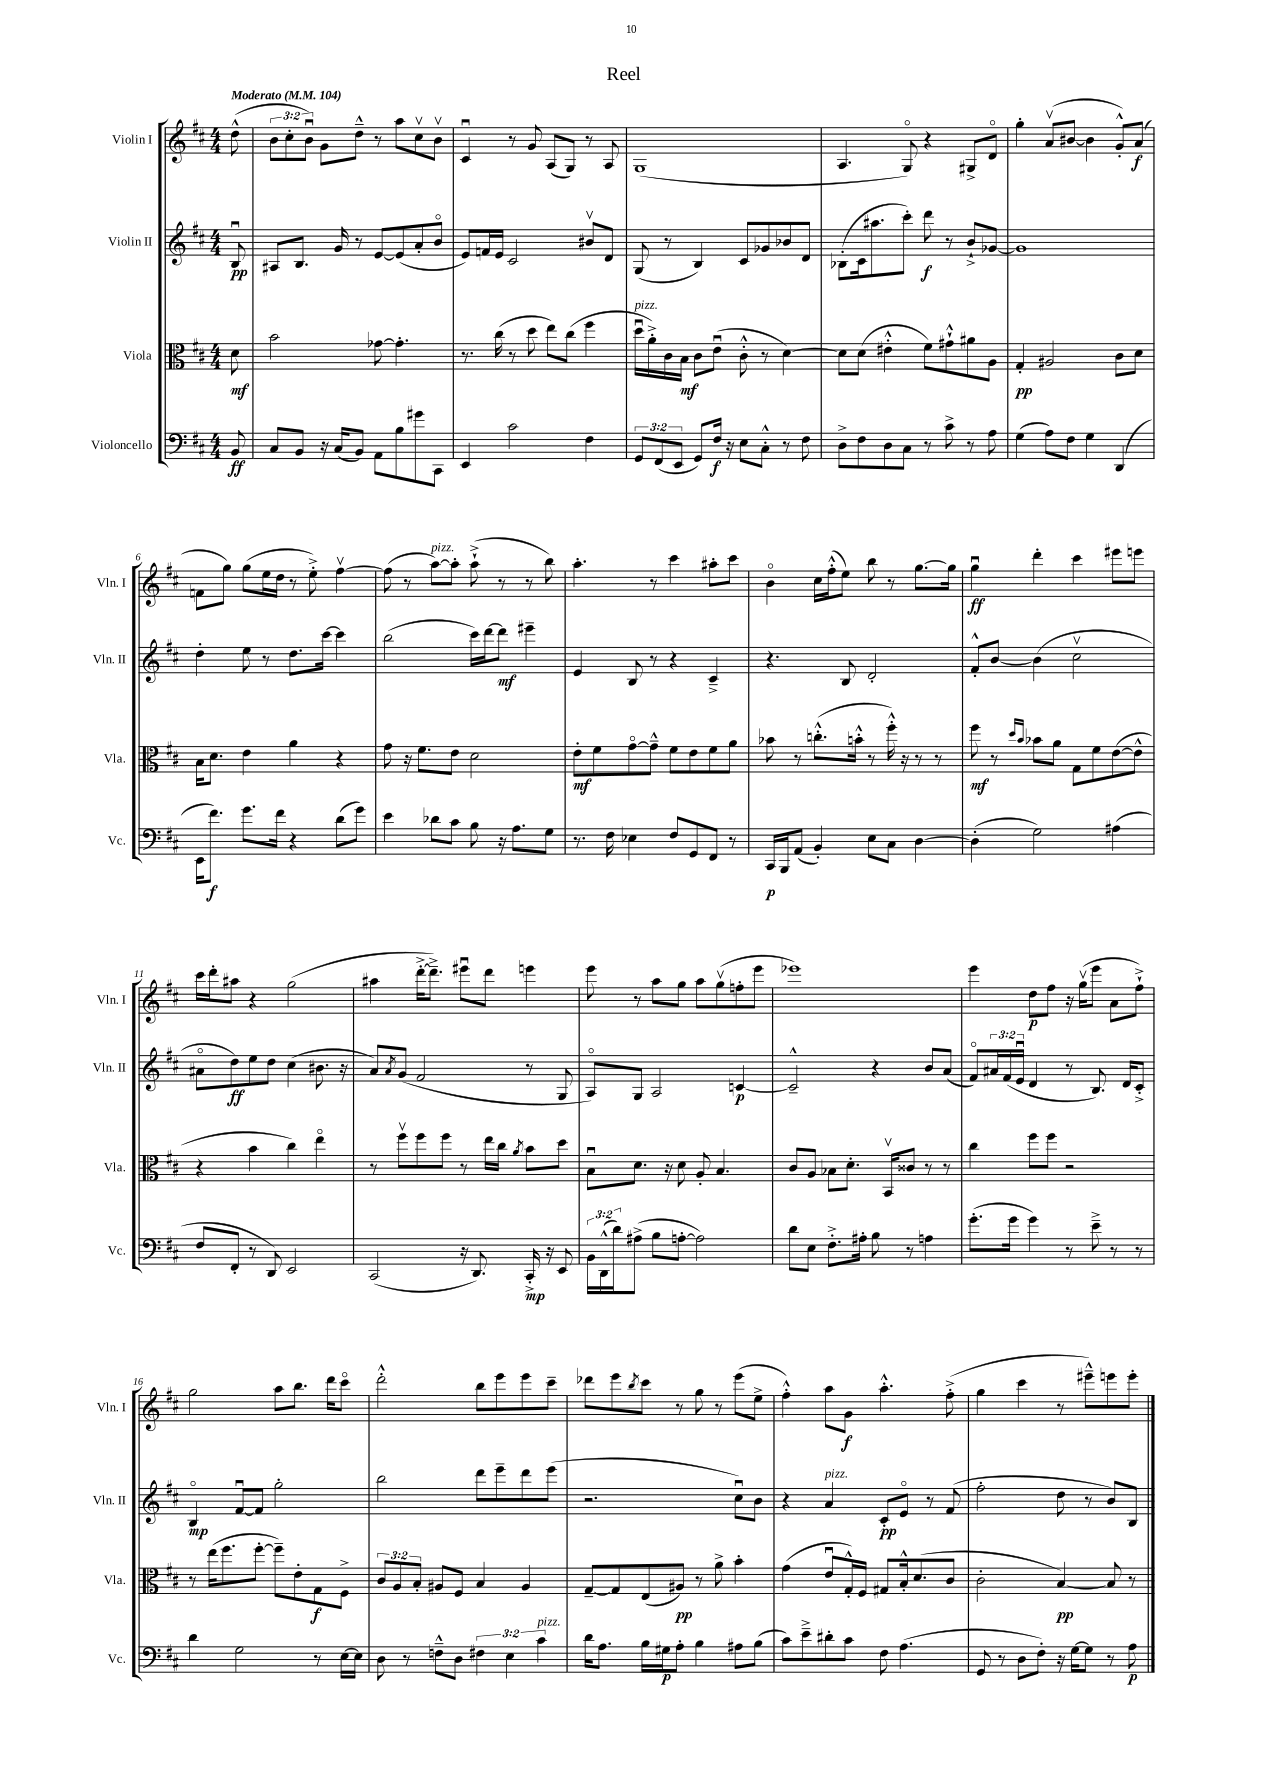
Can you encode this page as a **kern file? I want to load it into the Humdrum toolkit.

**kern	**kern	**kern	**kern
*staff4	*staff3	*staff2	*staff1
*clefF4	*clefC3	*clefG2	*clefG2
*k[f#c#]	*k[f#c#]	*k[f#c#]	*k[f#c#]
*M4/4	*M4/4	*M4/4	*M4/4
*MM104	*MM104	*MM104	*MM104
8BB	8d	8Bu	(8dd^^
=	=	=	=
8C#	2b	8A#	12b
.	.	.	12cc#'
8BB	.	8.B	.
.	.	.	12bu)
16r	.	.	8g
(16C#	.	16g	.
8BB)	.	8r	8dd~^^
8AA	[8g-	[8e	8r
8B	4.g-']	(8e]	8aa
8g#	.	8a'	8cc#v
8CC#	.	8bo	8bv
=	=	=	=
4EE	8.r	8e)	4c#u
.	.	16f	.
.	(16cc#	16e	.
2c#	8r	2c#	8r
.	8dd	.	8g
.	8ee)	.	(8A
.	(8cc#	.	8G)
4F#	4ff#	8b#v	8r
.	.	8d	8A
=	=	=	=
12GG	16ddu	(8G	(1G
.	16a'^)	.	.
(12FF#	.	.	.
.	16c#	8r	.
12EE	.	.	.
.	16B	.	.
8GG)	8c#	4B)	.
16F#	(8eu	.	.
16r	.	.	.
8E	8c#'^^	8c#	.
8C#'^^	8r	8g-	.
8r	[4d)	8b-	.
8F#	.	8d	.
=	=	=	=
8D^	8d]	(8B-'	4.A
8F#	(8d	16c#	.
.	.	8.aa#	.
8D	4e#'^^	.	.
8C#	.	8ccc#')	8Go)
8r	8f#)	8ddd	4r
8c#^	8g#`^^	8r	.
8r	8a#	8b`^	8G#^
8A	8A	[8g-	8do
=	=	=	=
(4G	4G'	1g-]	4gg'
8A)	2A#	.	(8av
8F#	.	.	[8b#
4G	.	.	4b#]
(4DD	8c#	.	8g'^^)
.	8d	.	(8a
=	=	=	=
16EE	16B	4dd'	8f
8.f#)	8.d	.	.
.	.	.	8gg)
8.g	4e	8ee	(8gg
.	.	8r	16ee
16f#	.	.	16dd
4r	4a	8.dd	8r
.	.	.	8ee'^)
.	.	[16ccc#	.
(8d	4r	4ccc#]	[4ff#v
8g)	.	.	.
=	=	=	=
4e	8g	(2bb	(8ff#]
.	16r	.	8r
.	8.f#	.	.
8d-	.	.	[8aa)
8c#	8e	.	8aa']
8B	2d	16ccc#)	(8aa`^
.	.	[16ddd	.
16r	.	8ddd]	8r
8.A	.	.	.
.	.	4eee#~	8r
8G	.	.	8bb)
=	=	=	=
8.r	8e'	4e	4.aa'
.	8f#	.	.
16F#	.	.	.
4E-	[8go	8B	.
.	8g~^^]	8r	8r
8F#	8f#	4r	4ccc#
8GG	8e	.	.
8FF#	8f#	4c#~^	8aa#'
8r	8a	.	8ccc#
=	=	=	=
16CC#	8b-	4.r	4bo
16BBB	.	.	.
(8AA	8r	.	.
4BB')	(8.cc'^^	.	16cc#
.	.	.	(16ff#'^^
.	.	8B	8ee)
.	16b'^^	.	.
8E	8r	2d'	8bb
8C#	16ff#'^^)	.	8r
.	16r	.	.
[4D	8r	.	[8.gg
.	8r	.	.
.	.	.	16gg]
=	=	=	=
(4D']	8ff#	8f#'^^	4ggu
.	8r	[8b	.
.	16qqdd	.	.
.	16qqb	.	.
2G)	8b-	(4b]	4ddd'
.	8a	.	.
.	8G	2cc#v	4ccc#
.	8f#	.	.
(4A#	([8e	.	8eee#
.	8e^^]	.	8eee
=	=	=	=
8F#	4r	8a#o	16ccc#
.	.	.	16ddd'
8FF#'	.	8dd)	8aa#
8r	4b	8ee	4r
8DD)	.	8dd	.
2EE	4cc#)	(4cc#	(2gg
.	4eeo	8.b#	.
.	.	16r	.
=	=	=	=
(2CC#	8r	8a)	4aa#
.	.	8qa	.
.	8ff#v	(8g	.
.	8ff#	2f#	[16ddd'^
.	.	.	8.ddd~^])
.	8ff#	.	.
16r	8r	.	8eee#u
8.DD)	.	.	.
.	16ee	.	8ddd
.	16cc#	.	.
.	8qa	.	.
16CC#'^	8b	8r	4eee
16r	.	.	.
8EE	8dd	8G	.
=	=	=	=
24BB	8Bu	8Ao)	8eee
(24DD^^	.	.	.
24d)	.	.	.
(8A#^	8.d	8G	8r
8B	.	2A	8aa
.	16r	.	.
[8A'	8d	.	8gg
2A])	8A'	.	8aa
.	4.B	.	(8ggv
.	.	[4c	8ff'
.	.	.	8eee
=	=	=	=
8d	8c#	2c~^^]	1eee-)
8E	8A	.	.
8.F#'^	8B-	.	.
.	8.d'	.	.
16A#'	.	.	.
8B	.	4r	.
.	16BBv	.	.
8r	8c##	.	.
4A	8r	8b	.
.	8r	(8a	.
=	=	=	=
(8.g'	4cc#	8f#o)	4eee
.	.	24a#	.
.	.	(24f#	.
16g	.	.	.
.	.	24eu	.
4g)	8ff#	4d	8dd
.	8ff#	.	8ff#
8r	2r	8r	16r
.	.	.	(16ggv
8e~^	.	8.B)	8eee
8r	.	.	8a
.	.	16d	.
8r	.	8c#'^	8ff#`^)
=	=	=	=
4d	8r	4Bo	2gg
.	(16ee	.	.
.	8.ff#	.	.
2G	.	[8f#u	.
.	[8ff#'	8f#]	.
.	8ff#~])	2gg'	8aa
.	8e'	.	8.bb
8r	8G	.	.
.	.	.	16ddd
[16E	8F#^	.	8ccc#o
16E]	.	.	.
=	=	=	=
8D	12c#	2bb	2ddd'^^
.	12A	.	.
8r	.	.	.
.	12B'	.	.
8F~^^	8A#	.	.
8D	8F#	.	.
6F#	4B	8ddd	8bb
.	.	8eee~	8eee
6E	.	.	.
.	4A#	8ddd	8eee
6c#	.	.	.
.	.	(8eee	8ccc#~
=	=	=	=
16d	[8G~	2.r	8ddd-
8.A	.	.	.
.	8G]	.	8eee
.	.	.	8qbb
16B	(8E	.	8ccc#
16G#	.	.	.
8A'	8A#)	.	8r
4B	8r	.	8gg
.	8a^	.	8r
8A#	4b'	8cc#u)	(8eee
(8B	.	8b	8ee^
=	=	=	=
8c#)	(4g	4r	4ff#'^^)
8e~^	.	.	.
8d#'	8eu	4a	8aa
8c#	16G'^^)	.	8g
.	16F#	.	.
8F#	8G#	8c#'	4.aa'^^
(4.A	16B'^^	8eo	.
.	(8.d	.	.
.	.	8r	.
.	8c#	(8f#	(8ff#'^
=	=	=	=
8GG	2c#'	2ff#'	4gg
8r	.	.	.
8D	.	.	4ccc#
8F#')	.	.	.
16r	[4B)	8dd	8r
[16G	.	.	.
8G]	.	8r	8eee#~^^)
8r	8B]	8b)	8eee
8A	8r	8B	8eee'
==	==	==	==
*-	*-	*-	*-
